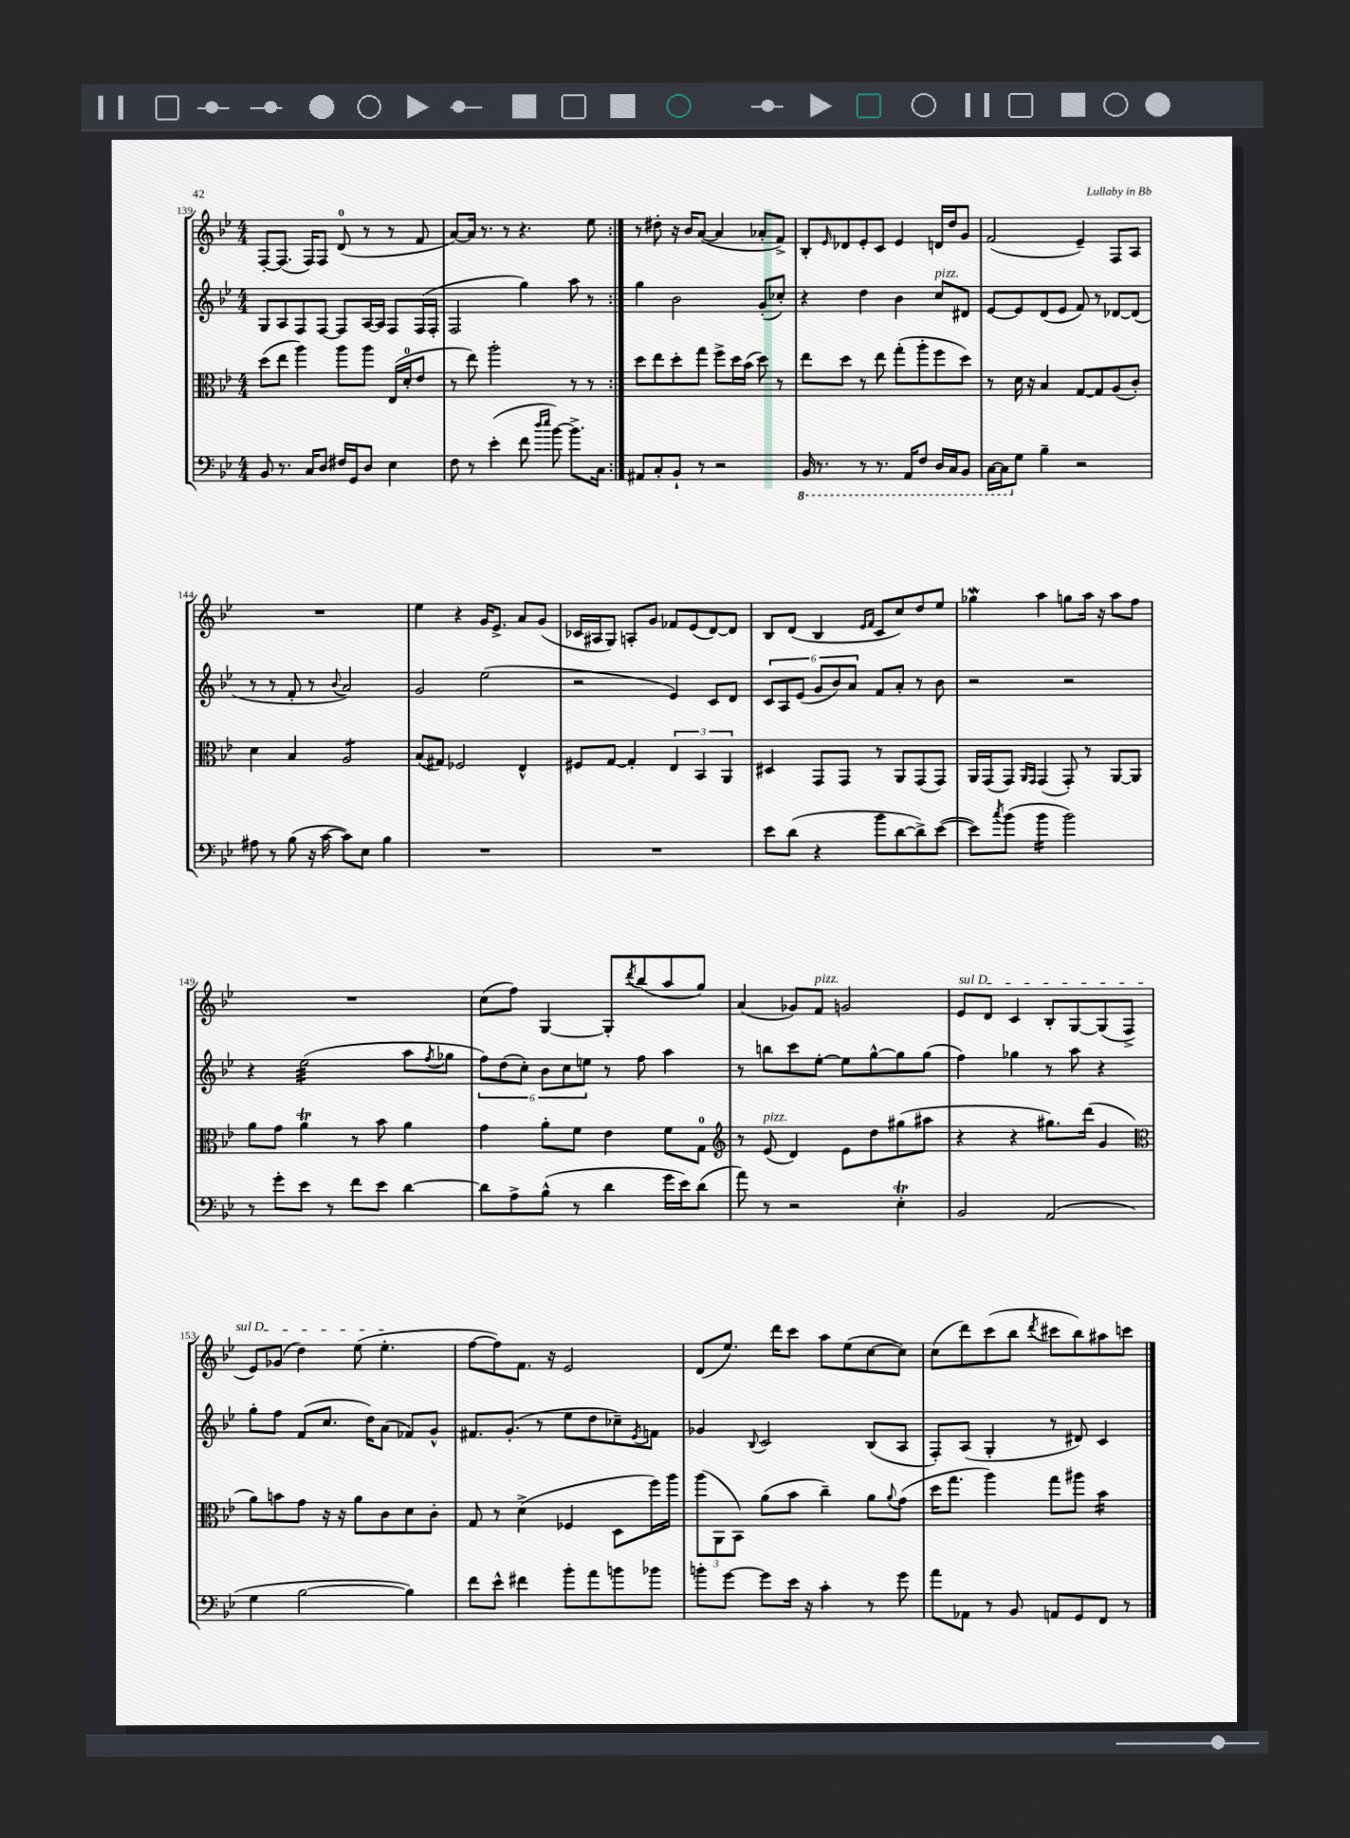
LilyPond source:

<<
\new StaffGroup <<
\new Staff = "s0" {
    \clef treble \key bes \major \numericTimeSignature \time 4/4
    \repeat volta 2 { f8~-. f8.( f16) f8 d'8-0( r8 r8 f'8 |
    a'8~) a'16 r8. r8 r4. ees''8 | }
    r8 dis''8-. r16 bes'16 a'8~( a'4 aes'8-. f'8->) |
    bes8-. \grace { ees'16 } des'8 ees'8-. c'8 ees'4 d'16 d''16 g'8 |
    f'2( ees'4--) f8 a8 |
    R1 |
    ees''4 r4 g'16 ees'8.-> a'8 g'8( |
    ces'16 ais16 g8) a8-. g'8 fes'8 ees'8( d'8~) d'8 |
    bes8 d'8( bes4 \grace { ees'16 f'16 } c'8 c''8) d''8 ees''8 |
    ges''4\mordent a''4 g''8 a''16 r16 a''8 f''8 |
    R1 |
    c''8( f''8) g4~ g8-. \acciaccatura { d'''8 } bes''8( a''8 g''8) |
    a'4( ges'8) f'8^\markup { \italic "pizz." } g'2 |
    \once \override TextSpanner.bound-details.left.text = \markup { \italic "sul D" } ees'8\startTextSpan d'8 c'4 bes8-. g8~ g8( f8-> |
    ees'8) ges'8( d''4) ees''8( ees''4.-.\stopTextSpan |
    f''8~ f''8) f'8. r16 ees'2 |
    d'8( ees''8.) d'''16 c'''8 a''8 ees''8( c''8~ c''8) |
    c''8( d'''8) c'''8( bes''8 \acciaccatura { d'''8 } cis'''8 bes''8) ais''8 c'''8 \bar "|." |
}
\new Staff = "s1" {
    \clef treble \key bes \major \numericTimeSignature \time 4/4
    \repeat volta 2 { g8 a8 f8 f8~ f8 a16~ a16 f8 f16( f16-. |
    f2 g''4) a''8 r8 | }
    g''4 bes'2 g'8-.( ces''8-.) |
    r4 d''4 bes'4 c''8^\markup { \italic "pizz." } dis'8 |
    ees'8~ ees'8 d'8( ees'8 f'8) r8 des'8~ des'8( |
    r8 r8 f'8-. r8 \appoggiatura { bes'8 } a'2) |
    g'2 ees''2( |
    r2 ees'4) c'8 d'8 |
    \tuplet 6/4 { c'8 a8 ees'8( g'8 bes'8) a'8 } f'8 a'8-. r8 bes'8 |
    r2 r2 |
    r4 ees''2:32( a''8 \acciaccatura { f''8 } ges''8 |
    \tuplet 6/4 { f''8) d''8( c''8-.) bes'8 c''8 e''8 } r8 f''8 a''4 |
    r8 b''8 c'''8 ees''8~-. ees''8 g''8~-^ g''8 g''8( |
    f''4) ges''4 r8 a''8 r4 |
    g''8-. f''8 f'8( c''8. d''16) a'8( fes'8) g'8-^ |
    fis'8. g'8.-.( r8 ees''8 d''8 ces''8--) \acciaccatura { ees'8 } f'8 |
    ges'4 \appoggiatura { bes8 } c'2 bes8( a8 |
    f8-.) a8( g4-. r8 dis'8) c'4 \bar "|." |
}
\new Staff = "s2" {
    \clef alto \key bes \major \numericTimeSignature \time 4/4
    \repeat volta 2 { d''8( ees''8 a''4) a''8 a''8 ees16( d'16-0-. ees'8 |
    r8 ees''8) a''2-. r8 r8 | }
    d''8 ees''8 d''8-. g''8 f''8-> d''16 bes'16( d''8) r8 |
    ees''8 d''8 r8 ees''8 g''8-.( a''8-. f''8 d''8) |
    r8 d'16 r16 bes4 g8~ g8 a8( c'8-.) |
    d'4 bes4 a2:8 |
    bes8( gis8) fes2 ees4-^ |
    fis8 g8~ g4-. \tuplet 3/2 { ees4 bes,4 a,4 } |
    dis4 g,8 g,8 r8 a,8 g,8( g,8) |
    a,16 g,16( g,8) \grace { a,16 g,16 } g,4( g,8-.) r8 a,8~ a,8 |
    a'8 g'8 a'4\trill r8 bes'8 a'4 |
    g'4 a'8-. f'8 ees'4 f'8 g8-0 |
    \clef treble r8 ees'8^\markup { \italic "pizz." }( d'4) ees'8 d''8 gis''8( ais''8 |
    r4 r4 gis''8.) d'''16( g'4 |
    \clef alto a'8) b'8 g'8 r16 r16 a'8 c'8 d'8 c'8-. |
    g8 r8 d'4->( fes4 d8 f''16) a''16 |
    \tuplet 3/2 { a''8( a,8 bes,8) } a'8( bes'8 c''4--) a'8 \appoggiatura { a'8 } g'8( |
    d''16 g''8. a''4) g''8 ais''8 bes'4:16 \bar "|." |
}
\new Staff = "s3" {
    \clef bass \key bes \major \numericTimeSignature \time 4/4
    \repeat volta 2 { bes,8 r8. c16 d8 fis16 g,16 d8 ees4 |
    f8 r8 ees'4-.( f'8 \grace { d''16 ees''16 } bes'8~) bes'8.-> c16 | }
    ais,8 c8-. bes,8-! r8 r2 |
    \ottava #-1 bes,,16 r8. r8 r8. a,,16 f,8 d,16 c,16 bes,,8 |
    c,16~ c,16 \ottava #0 g8 bes4-- r2 |
    ais8 r8 bes8( r16 c'16~ c'8) ees8 bes4 |
    R1 |
    R1 |
    ees'8 d'8( r4 bes'8 d'8~ d'8->) ees'8~( |
    ees'8) \acciaccatura { c''8 } bes'8( bes'4:16 bes'2) |
    r8 g'8-. ees'8 r8 f'8 ees'8 d'4~ |
    d'8 a8-> bes8-^( r8 d'4 g'16 ees'16) d'8( |
    a'8) r8 r2 ees4-.\trill |
    bes,2 a,2( |
    g4 bes2~ bes4) |
    f'8 ees'8-^ fis'4 bes'8-. a'8 b'8 bes'8 |
    b'8-. g'8~ g'8 ees'16 r16 c'4-. r8 g'8 |
    a'8 aes,8 r8 bes,8 a,8 g,8 f,8 r8 \bar "|." |
}
>>
>>
\layout { \context { \Score currentBarNumber = #139 } }
